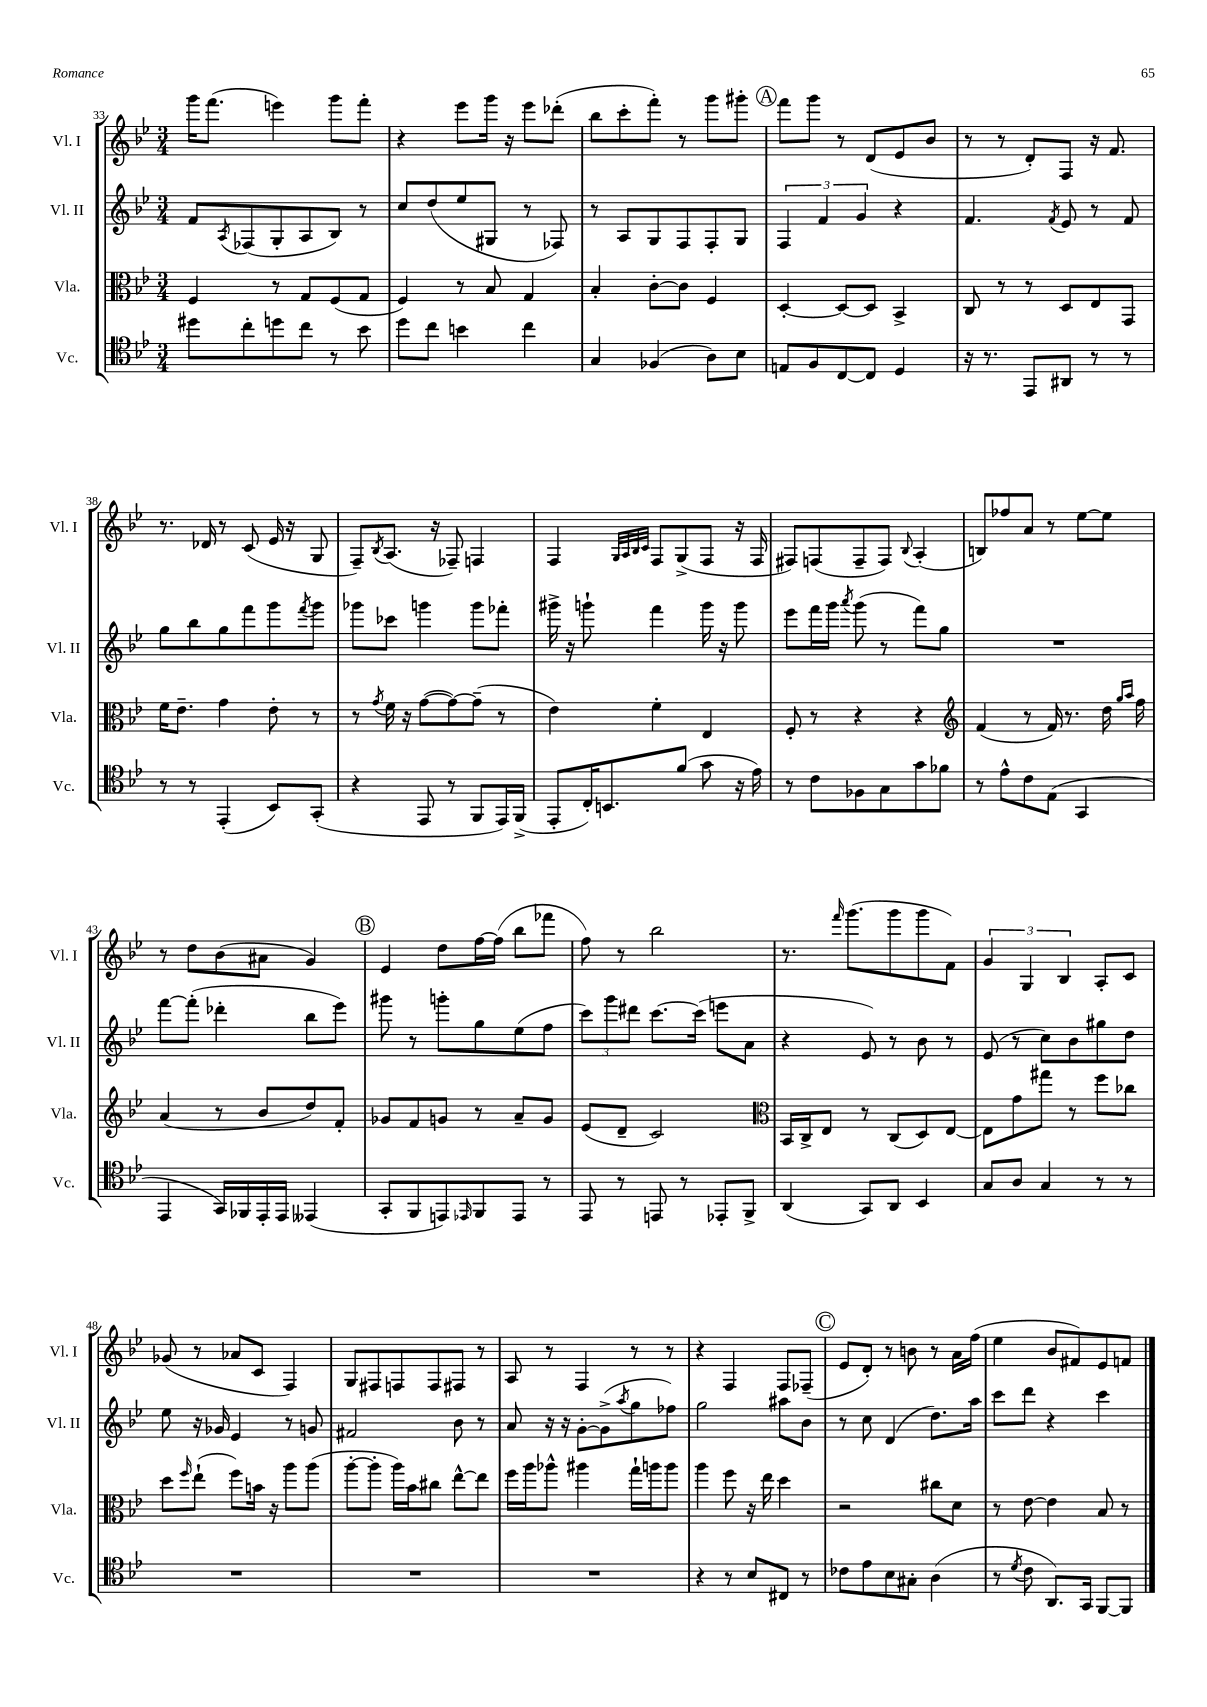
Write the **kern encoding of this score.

**kern	**kern	**kern	**kern
*staff4	*staff3	*staff2	*staff1
*clefC4	*clefC3	*clefG2	*clefG2
*k[b-e-]	*k[b-e-]	*k[b-e-]	*k[b-e-]
*M3/4	*M3/4	*M3/4	*M3/4
8dd#	4F	8f	16ggg
.	.	.	(8.fff
.	.	8qA	.
8cc'	.	(8F-	.
8dd	8r	8G'	4eee)
8cc	8G	8A	.
8r	(8F	8B-)	8ggg
8b-	8G	8r	8fff'
=	=	=	=
8dd	4F)	8cc	4r
8cc	.	(8dd	.
4b	8r	8ee-	8eee-
.	8B-	8G#	16ggg
.	.	.	16r
4cc	4G	8r	8eee-
.	.	8F-)	(8ddd-'
=	=	=	=
4G	4B-'	8r	8bb-
.	.	8A	8ccc'
(4F-	[8c'	8G	8fff')
.	8c]	8F	8r
8A)	4F	8F'	8ggg
8B-	.	8G	8ggg#'
=	=	=	=
8E	[4D'	6F	8fff
8F	.	.	8ggg
.	.	6f	.
[8C	8D_	.	8r
.	.	6g	.
8C]	8D]	.	(8d
4D	4BB-^	4r	8e-
.	.	.	8b-
=	=	=	=
16r	8C	4.f	8r
8.r	.	.	.
.	8r	.	8r
8EE-	8r	.	8d')
.	.	8qf	.
8AA#	8D	8e-	8F
8r	8E-	8r	16r
.	.	.	8.f
8r	8GG	8f	.
=	=	=	=
8r	16f	8gg	8.r
.	8.e-~	.	.
8r	.	8bb-	.
.	.	.	16d-
(4EE-'	4g	8gg	8r
.	.	8fff	(8c
8BB-)	8e-'	8ggg	16e-
.	.	.	16r
.	.	8qfff	.
(8GG'	8r	8ggg	8G
=	=	=	=
4r	8r	8ggg-	8F~)
.	8qg	.	8qB-
.	16f	8ccc-	(8.A
.	16r	.	.
8EE-	([8g	4ggg	.
.	.	.	16r
8r	8g_)	.	8F-~)
8FF	(8g~]	8ggg	4F
16EE-)	8r	8fff-'	.
(16FF^	.	.	.
=	=	=	=
8EE-'	4e-)	16ggg#^	4F
.	.	16r	.
16C')	.	8ggg`	.
8.BB	.	.	.
.	.	.	32qqG
.	.	.	32qqA
.	.	.	32qqB-
.	.	.	32qqc
.	4f'	4fff	8F
(8f	.	.	(8G^
8g	4E-	16ggg	8F
.	.	16r	.
16r	.	8ggg	16r
16e-)	.	.	16F
=	=	=	=
8r	8F'	8eee-	8F#)
8c	8r	16fff	(8F
.	.	16ggg	.
.	.	8qaaa	.
8F-	4r	(8ggg	8F~
8G	.	8r	8F)
.	.	.	8qqB-
8g	4r	8fff)	(4A'
8f-	.	8gg	.
=	=	=	=
*	*clefG2	*	*
8r	(4f	2.r	8B)
8e-^^	.	.	8ff-
8c	8r	.	8a
(8E-	16f)	.	8r
.	8.r	.	.
4GG	.	.	[8ee-
.	16dd	.	8ee-]
.	16qqgg	.	.
.	16qqaa	.	.
.	16ff	.	.
=	=	=	=
4EE-	(4a	[8fff	8r
.	.	(8fff']	8dd
16GG)	8r	4ddd-'	(8b-
16FF-	.	.	.
16EE-'	8b-	.	8a#
16EE-	.	.	.
(4EE--	8dd)	8bb-	4g)
.	8f'	8eee-)	.
=	=	=	=
8GG'	8g-	8ggg#	4e-
8FF	8f	8r	.
8EE)	8g	8ggg'	8dd
16qqEE-	.	.	.
8FF	8r	8gg	[16ff
.	.	.	(16ff]
8EE-	8a~	(8ee-	8bb-
8r	8g	8ff	8fff-
=	=	=	=
8EE-	(8e-	12ccc)	8ff)
.	.	12ggg	.
8r	8d~	.	8r
.	.	12ddd#	.
8EE	2c)	[8.ccc	2bb-
8r	.	.	.
.	.	(16ccc]	.
8EE-'	.	8eee	.
8FF^	.	8a	.
=	=	=	=
*	*clefC3	*	*
(4AA	16BB-	4r	8.r
.	16C^	.	.
.	8E-	.	.
.	.	.	16qqfff
.	.	.	(8.ggg
8GG)	8r	8e-)	.
8AA	(8C	8r	8ggg
4BB-	8D)	8b-	8ggg
.	[8E-	8r	8f)
=	=	=	=
8G	8E-]	(8e-	6g
8A	8g	8r	.
.	.	.	6G
4G	8gg#	8cc)	.
.	.	.	6B-
.	8r	8b-	.
8r	8ff	8gg#	8A'
8r	8cc-	8dd	8c
=	=	=	=
2.r	8dd	8ee-	(8g-
.	16qqff	.	.
.	(8ee-`	16r	8r
.	.	16g-	.
.	8ff)	4e-	8a-
.	16b	.	8c
.	16r	.	.
.	8aa	8r	4F)
.	(8aa	8g	.
=	=	=	=
2.r	[8aa'	2f#	8G
.	8aa']	.	8F#
.	16aa)	.	8F
.	16b-	.	.
.	8cc#	.	8F
.	[8ee-^^	8b-	8F#
.	8ee-]	8r	8r
=	=	=	=
2.r	16ff	8a	8A
.	16aa	.	.
.	8aa-^^	16r	8r
.	.	16r	.
.	4aa#	[8g'	4F
.	.	(8g^]	.
.	.	8qaa	.
.	16gg`	8gg	8r
.	16aa	.	.
.	8aa	8ff-)	8r
=	=	=	=
4r	4aa	2gg	4r
8r	8ff	.	4F
8B-	16r	.	.
.	16ee-	.	.
8C#	4dd	8aa#	8F
8r	.	8b-	(8F-~
=	=	=	=
8c-	2r	8r	8e-
8e-	.	8cc	8d')
8B-	.	(4d	8r
8G#'	.	.	8b
(4A	8cc#	8.dd)	8r
.	8d	.	16a
.	.	16aa	(16ff
=	=	=	=
8r	8r	8ccc	4ee-
8qd	.	.	.
8c	[8e-	8ddd	.
8.AA)	4e-]	4r	8b-
.	.	.	8f#)
16GG	.	.	.
[8FF	8B-	4ccc	8e-
8FF]	8r	.	8f
==	==	==	==
*-	*-	*-	*-
